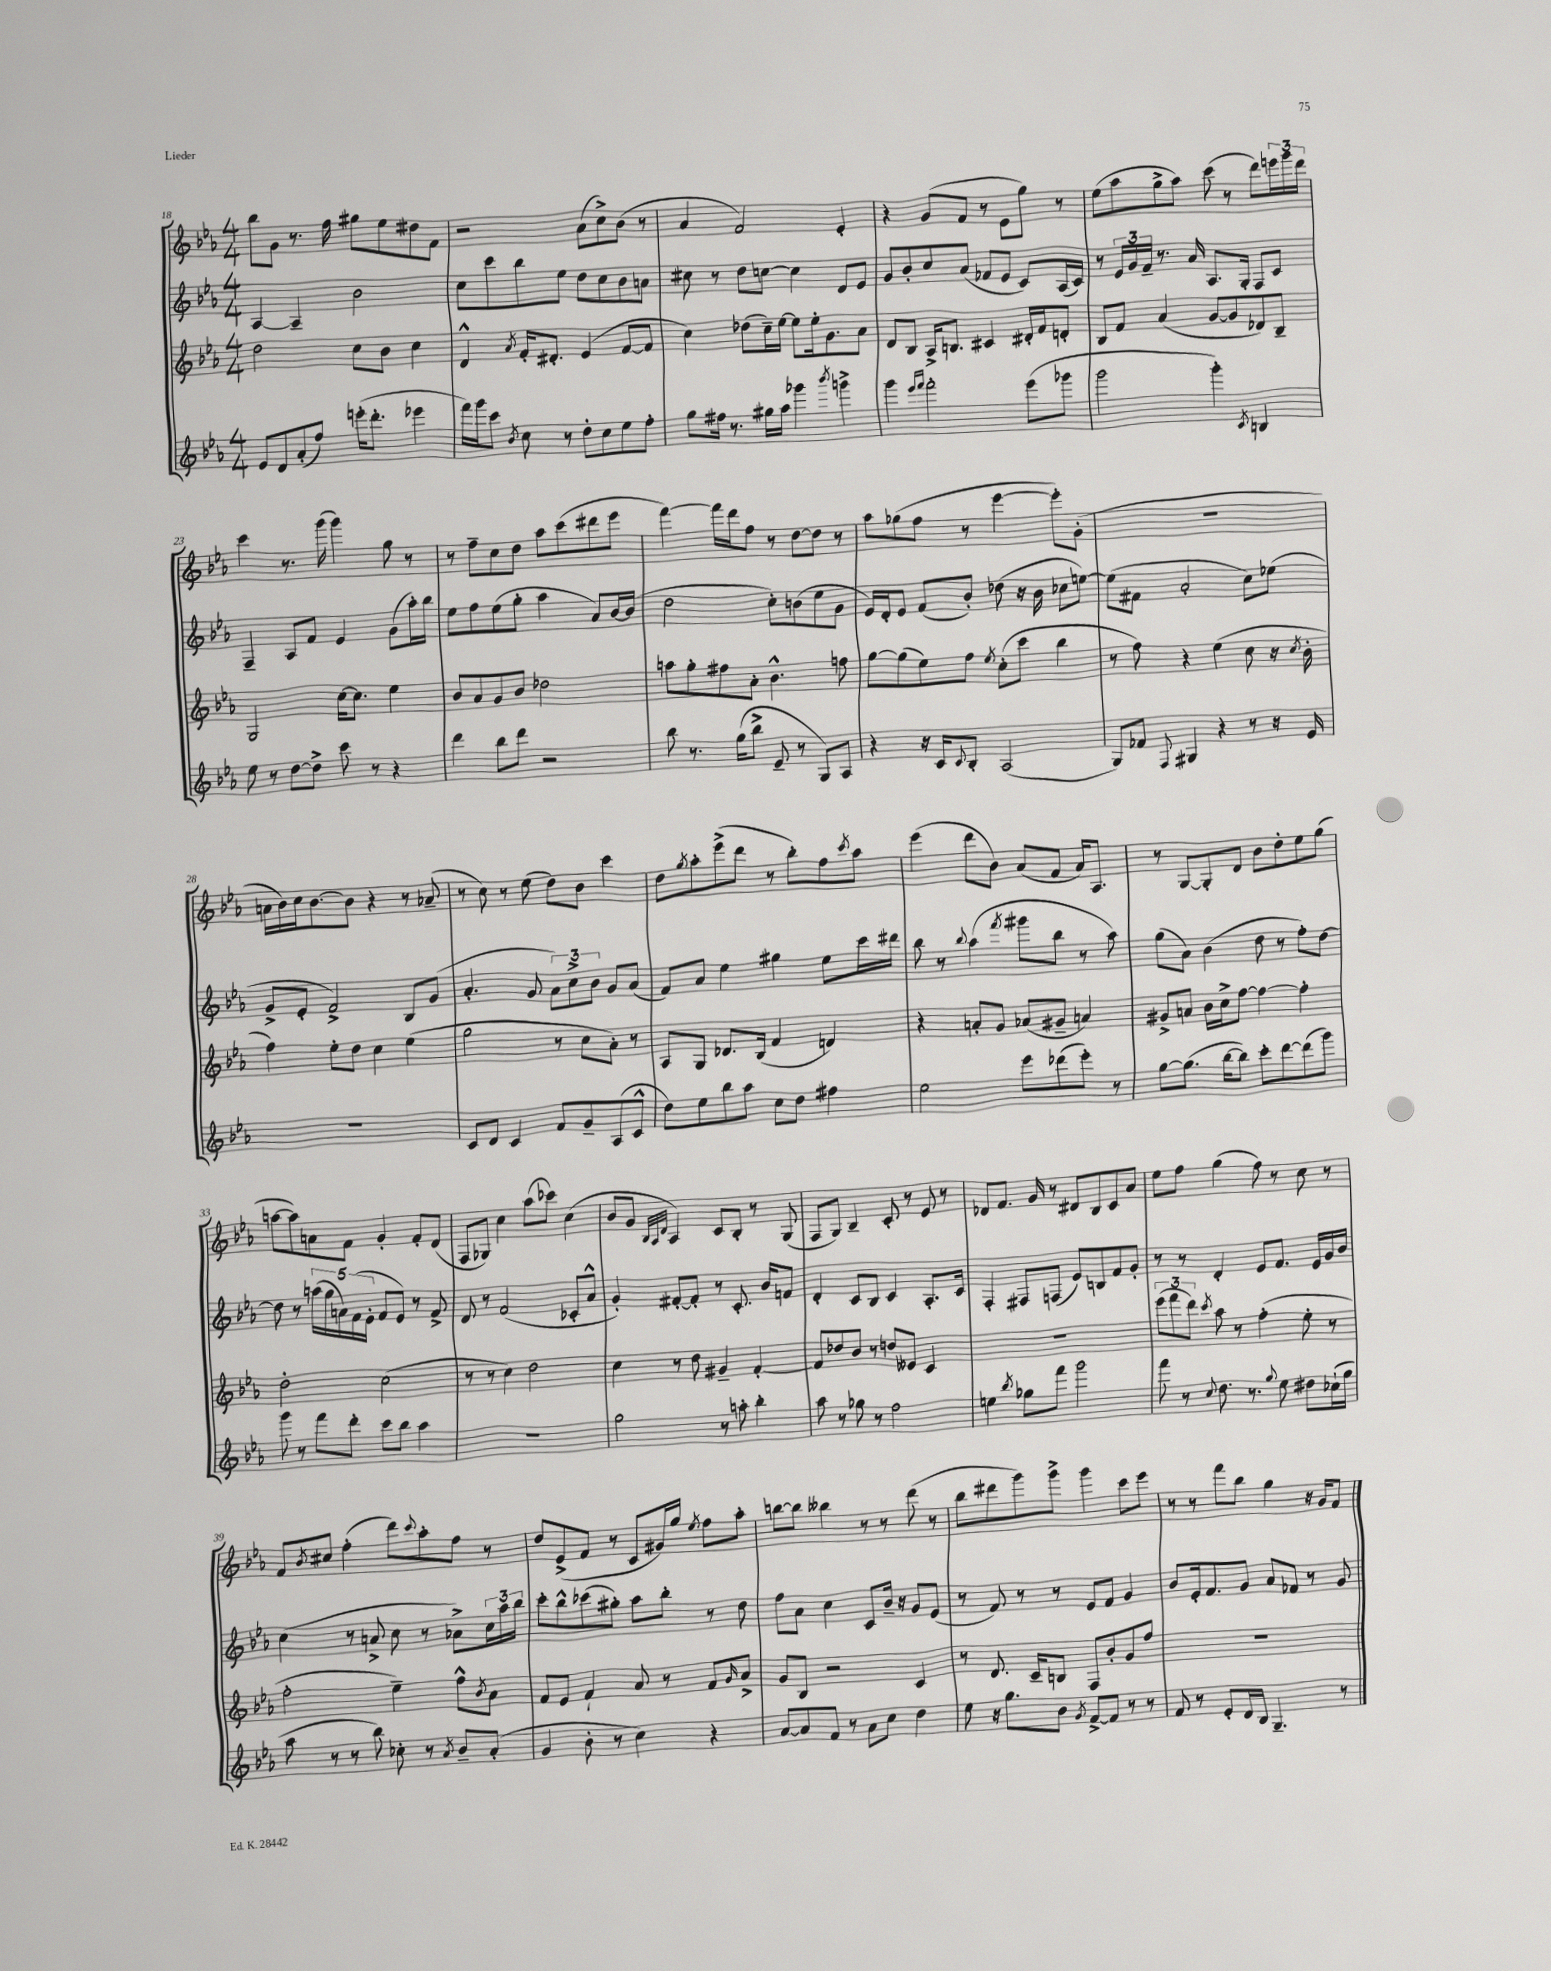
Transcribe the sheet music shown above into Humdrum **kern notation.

**kern	**kern	**kern	**kern
*staff4	*staff3	*staff2	*staff1
*clefG2	*clefG2	*clefG2	*clefG2
*k[b-e-a-]	*k[b-e-a-]	*k[b-e-a-]	*k[b-e-a-]
*M4/4	*M4/4	*M4/4	*M4/4
8e-/L	2dd\	[4A-/	8bb-\L
8d/	.	.	8g\J
(8a-'/	.	4A-~/]	8.r
8ff/J)	.	.	.
.	.	.	16ff\
(16eee'\LK	8cc\L	2b-\	8gg#\L
8.ddd'\J	.	.	.
.	8b-\J	.	8ee-\
4eee-\	4cc\	.	8dd#\
.	.	.	8f\J
=	=	=	=
16fff\LL)	4d^^/	8cc\L	2r
16ggg\J	.	.	.
8ccc\J	.	8ccc\	.
8qb-/	8qa-/	.	.
8cc\	16f'/LK	8bb-\	.
.	8.d#'/J	.	.
8r	.	8ee-\J	.
8dd'\L	(4e-/	8dd\L	(8a-\L
8cc\	.	8cc\	8cc^\)
8ee-\	[8f/L	8b-\	(8b-\J
8ff'\J	8f/]J	8a\J	8r
=	=	=	=
8gg\L	4cc\)	8cc#\	4a-/
16ff#\Jk	.	8r	.
8.r	.	.	.
.	(8dd-\L	8dd\L	2f/)
16gg#\LL	16cc~\L)	[8cc\J	.
16aa-\JJ	[16ee-\JJ	.	.
4ggg-\	8ee-\]L	4cc\]	.
.	16ee-'\k	.	.
.	8.g\	.	.
8qbbb-/	.	.	.
4ggg^\	.	8d/L	4e-'/
.	8a-\J	8e-/J	.
=	=	=	=
4ggg\	8d/L	8g/L	4r
.	8B-/J	8b-'/	.
16qqeee-/LL	.	.	.
16qqfff/JJ	.	.	.
2fff'\	16A-^/LK	8cc/	(8g/L
.	8.B/J	.	.
.	.	(8a-/J	8f/J
.	4c#/	8f-/L	8r
.	.	8e-/J	8e-\L
(8eee-\L	16d#'/LL	8c/L)	8gg\J)
.	16f/J	.	.
8ggg-\J	8d'/J	(16A-/L	8r
.	.	16c/JJ)	.
=	=	=	=
2ggg\	8B-/L	8r	(8ee-\L
.	8f/J	24e-/LL	8aa-\
.	.	24g/	.
.	.	24f~/JJ	.
.	(4a-/	8.r	8gg^\
.	.	.	8aa-\J)
.	.	16a-/	.
4ggg'\)	[8g/L	8.A-/L	(8ccc\
.	8g/]	.	8r
.	.	16G'/Jk	.
8qc/	.	.	.
4B/	8d-/)	8F/L	8ddd\L)
.	8B-~/J	8c/J	24eee\L
.	.	.	24ggg\
.	.	.	24ddd\JJ
=	=	=	=
8ee-\	2G/	4F~/	4ccc\
8r	.	.	.
[8dd\L	.	8A-/L	8.r
8dd^\]J	.	8f/J	.
.	.	.	(16ggg\
8ccc\	[16cc\LK	4e-/	4ggg\)
.	8.cc\]J	.	.
8r	.	.	.
4r	4ee-\	(8g\L	8gg\
.	.	16aa-'\L)	8r
.	.	16bb-\JJ	.
=	=	=	=
4ddd\	8b-/L	8ee-\L	8r
.	8a-/	8ff\	8ff~\L
8bb-\L	8g/	(8ee-\	8cc\
8ddd\J	8b-/J	8gg'\J	8dd\J
2r	2dd-\	4aa-\	8aa-\L
.	.	.	(8ccc\
.	.	8a-/L)	8ddd#\
.	.	[16b-/L	8eee-\J
.	.	(16b-/]JJ	.
=	=	=	=
8bb-\	8aa\L	2dd\	[4fff\)
8.r	8gg'\	.	.
.	8ff#\	.	16fff\]LL
(16gg\LK	.	.	16ddd\J
8bb-^\J	8a-'\J	.	8ff\J
8e-~/	4.b-^^\	8cc'\L)	8r
8r	.	(8b\	[8dd\L
8G/L)	.	8ee-\	8dd\]J
8A-/J	8ff\	8g\J	8r
=	=	=	=
4r	[8gg\L	16e-/LL)	8aa-\L
.	.	16d'/J	.
.	(8gg\]	8e-/J	(8gg-\
16r	8ee-\)	(8f/L	8ff\J
16c/LK	.	.	.
8qqc/	.	.	.
8B-'/J	8ff\J	8b-'/J)	8r
.	8qee-/	.	.
(2A-/	(8cc'\L	(8dd-\	[4eee-\
.	8ccc\J	16r	.
.	.	16b-\	.
.	4bb-\	8cc-\L	8eee-'\]L)
.	.	[8ee\J)	(8g'\J
=	=	=	=
8G/L)	8r	(8ee\]L	1r
8f-/J	8ff\)	8f#\J	.
8qqF/	.	.	.
4G#/	4r	2a-'/	.
4r	(4ee-\	.	.
8r	8cc\	8cc\L)	.
16r	16r	(8ee-\J	.
.	8qcc/	.	.
16e-/	16b-'\	.	.
=	=	=	=
1r	4ff\)	8g^/L	16a\LL
.	.	.	16b-\)
.	.	8e-'/J	16cc\J
.	.	.	[8.b-\
.	8ee-'\L	2f^/)	.
.	8dd\J	.	8b-\]J
.	4cc\	.	4r
.	(4ee-\	8B-/L	8r
.	.	(8g/J	(8a-~/
=	=	=	=
8c/L	2gg\	4.a-'/	8r
8d/J	.	.	8cc\)
4c/	.	.	8r
.	.	8g/	(8ee-\
8f/L	8r	12a-\L)	8dd\L)
.	.	12cc^\	.
8g~/	8cc\L	.	8b-\J
.	.	12b-\J	.
(8A-/	8a-'\J)	8g/L	4ccc\
8c^^/J	8r	(8a-/J	.
=	=	=	=
8dd\L)	8A-/L	8f/L)	8dd\L
.	.	.	8qgg/
8ee-\	8G/J	8a-/J	8aa-'\
8bb-\	8.d-/L	4ee-\	(8eee-^\
8aa-\J	.	.	8ddd\J
.	(16B-/Jk	.	.
8cc\L	4f/	4gg#\	8r
8dd\J	.	.	8bb-'\L)
4ff#\	4d/)	8ee-\L	8ff\
.	.	.	8qccc/
.	.	16ccc\L	8aa-\J
.	.	16ddd#\JJ	.
=	=	=	=
2ee-\	4r	8bb-\	(4eee-\
.	.	8r	.
.	.	8qqbb-/	.
.	8a'/L	(4aa-\	8ddd\L
.	8g/J	.	8b-\J)
.	.	8qfff/	.
8eee-\L	(8a-/L	8ggg#\L	(8a-/L
(8ddd-\	8g#~/J	8bb-\J	8f/J
8eee-'\J)	4a/)	8r	16a-/LK)
.	.	.	8.A-/J
8r	.	8aa-\)	.
=	=	=	=
[8gg\L	8g#^/L	(8gg\L	8r
(8.gg\]J	8a/J	8a-\J)	[8G/L
.	16b-\LL	(4b-\	8G'/]
[16bb-\LK	16cc^\J	.	.
8bb-\]J)	[8ff\J	.	8d/J
8ccc'\L	4ff\_	8dd\	8b-\L
[8ddd\	.	8r	8dd'\
(8ddd\]	4ff'\]	8ff'\L)	8ee-\
8ggg\J)	.	[8dd\J	(8gg\J
=	=	=	=
8ggg\	2dd'\	8dd\]	[8aa\L
8r	.	8r	8aa\])
8fff\L	.	(20aa\LL	8a\
.	.	20gg\	.
.	.	20a\)	.
8ddd'\J	.	.	8f\J
.	.	(20f\	.
.	.	20e-'\JJ	.
8ccc\L	(2cc\	8f/L	4g'/
8bb-\J	.	8e-/J)	.
4aa-\	.	8r	8f'/L
.	.	8f^/	(8d/J
=	=	=	=
1r	8r	8d/	8F/L
.	8r	8r	8G-/J)
.	4cc\)	(2f/	4cc\
.	2dd\	.	(8aa-\L
.	.	.	8ccc-\J)
.	.	8c-'/L	(4cc\
.	.	8a-^^/J	.
=	=	=	=
2gg\	4cc\	4g'/)	8b-/L
.	.	.	8g/J
.	.	.	32qqB-/LLL
.	.	.	32qqA-/
.	.	.	32qqd/JJJ
.	8r	[8f#'/L	4A-/)
.	8dd\	8f#'/]J	.
8r	4g#~/	8r	8c/L
8aa'\	.	8.c'/	8B-'/J
4bb-'\	[4f'/	.	8r
.	.	16b-/LK	.
.	.	8f/J	(8G/
=	=	=	=
8aa-\	8f/]L	4d'/	8F/L
8r	8dd-/	.	8G/J)
8gg-\	8b-/J	8c/L	4B-~/
8r	8r	8B-/J	.
2ff\	8dd/L	4c/	8c'/
.	8e--/J	.	8r
.	4c/	8.A-'/L	8e-/
.	.	.	8r
.	.	16c/Jk	.
=	=	=	=
4ee\	1r	4F'/	8d-/L
.	.	.	8.f/J
8qbb-/	.	.	.
8gg-\L	.	8F#/L	.
.	.	.	16g/
8fff\J	.	(8F/J	8r
2ggg\	.	8e-/L)	8d#/L
.	.	8B/	8B-/
.	.	8f/	8c/
.	.	8g'/J	8a-/J
=	=	=	=
8fff\	(12eee-\L	8r	8ee-\L
.	12fff\	.	.
8r	.	8r	8ff\J
.	12ddd\J)	.	.
8qqcc/	8qccc/	.	.
8.dd\	8aa-\	4d'/	(4gg\
.	8r	.	.
8.r	.	.	.
.	(4ff'\	8e-/L	8ff\)
8qqgg/	.	.	.
8ee-\	.	8.f/J	8r
8dd#\L	8ee-'\	.	8cc\
.	.	16e-/LL	.
(16cc-`\L	8r	16g/	8r
16gg\JJ	.	16b-/JJ	.
=	=	=	=
8aa-\	2ff'\	(4cc\	8f/L
.	.	.	8qb-/
8r	.	.	8cc#/J
8r	.	8r	(4ff'\
8bb-\)	.	8a^/	.
8cc-'\	4ee-~\)	8cc\	8ddd\L)
.	.	.	8qqccc/
8r	.	8r	8aa-'\
8qa-/	.	.	.
8b-~/L	8ff^^\L	8a-^\L)	8ff\J
.	8qb-/	.	.
(8a-'/J	8a-\J	24cc\L	8r
.	.	24aa-\	.
.	.	24bb-\JJ	.
=	=	=	=
4g/	8f/L	8ccc'\L	8dd/L
.	8e-/J	8bb-^^\	(8e-^/
8b-'\	4f`/	(8ccc-\	8f/J
8r	.	8gg#'\J)	8r
4cc\)	8a-/	8aa-\L	8c/L
.	8r	8bb-'\J	16g#/L)
.	.	.	16gg/JJ
.	.	.	8qee-/
4r	8f/L	8r	8ff\L
.	16qqg/	.	.
.	8a-^/J	8dd\	8aa-'\J
=	=	=	=
[8a-/L	8g/L	8ff\L	[8bb\L
8a-/]	8B-/J	8a-\J	8bb\]J
8f/J	2r	4cc\	4bb--\
8r	.	.	.
8a-\L	.	8c/L	8r
8cc\J	.	16b-~/Jk	8r
.	.	16r	.
4dd\	4c/	8g/L	(8ddd\
.	.	(8e-/J	8r
=	=	=	=
8ee-\	8r	8r	8bb-\L
16r	8.d/	8f/)	8ddd#\
8.gg\L	.	.	.
.	.	8r	8ggg\)
.	16c~/LK	.	.
8b-\J	8B/J	8r	8ggg^\J
8qg/	.	.	.
[8f^/L	8F/L	8e-/L	4ggg\
8f/]J	8b-'/	8f/J	.
8r	8g/	4g/	8ccc\L
8r	8ff/J	.	8eee-\J
=	=	=	=
8f/	1r	8b-/L	8r
8r	.	16e-'/k	8r
.	.	8.f/	.
8e-'/L	.	.	8fff\L
16d/L	.	8g/J	8bb-\J
16B-/JJ	.	.	.
4.G~/	.	8a-/L	4gg\
.	.	8f-/J	.
.	.	8r	16r
.	.	.	16g/LK
8r	.	8g/	8f/J
==	==	==	==
*-	*-	*-	*-
